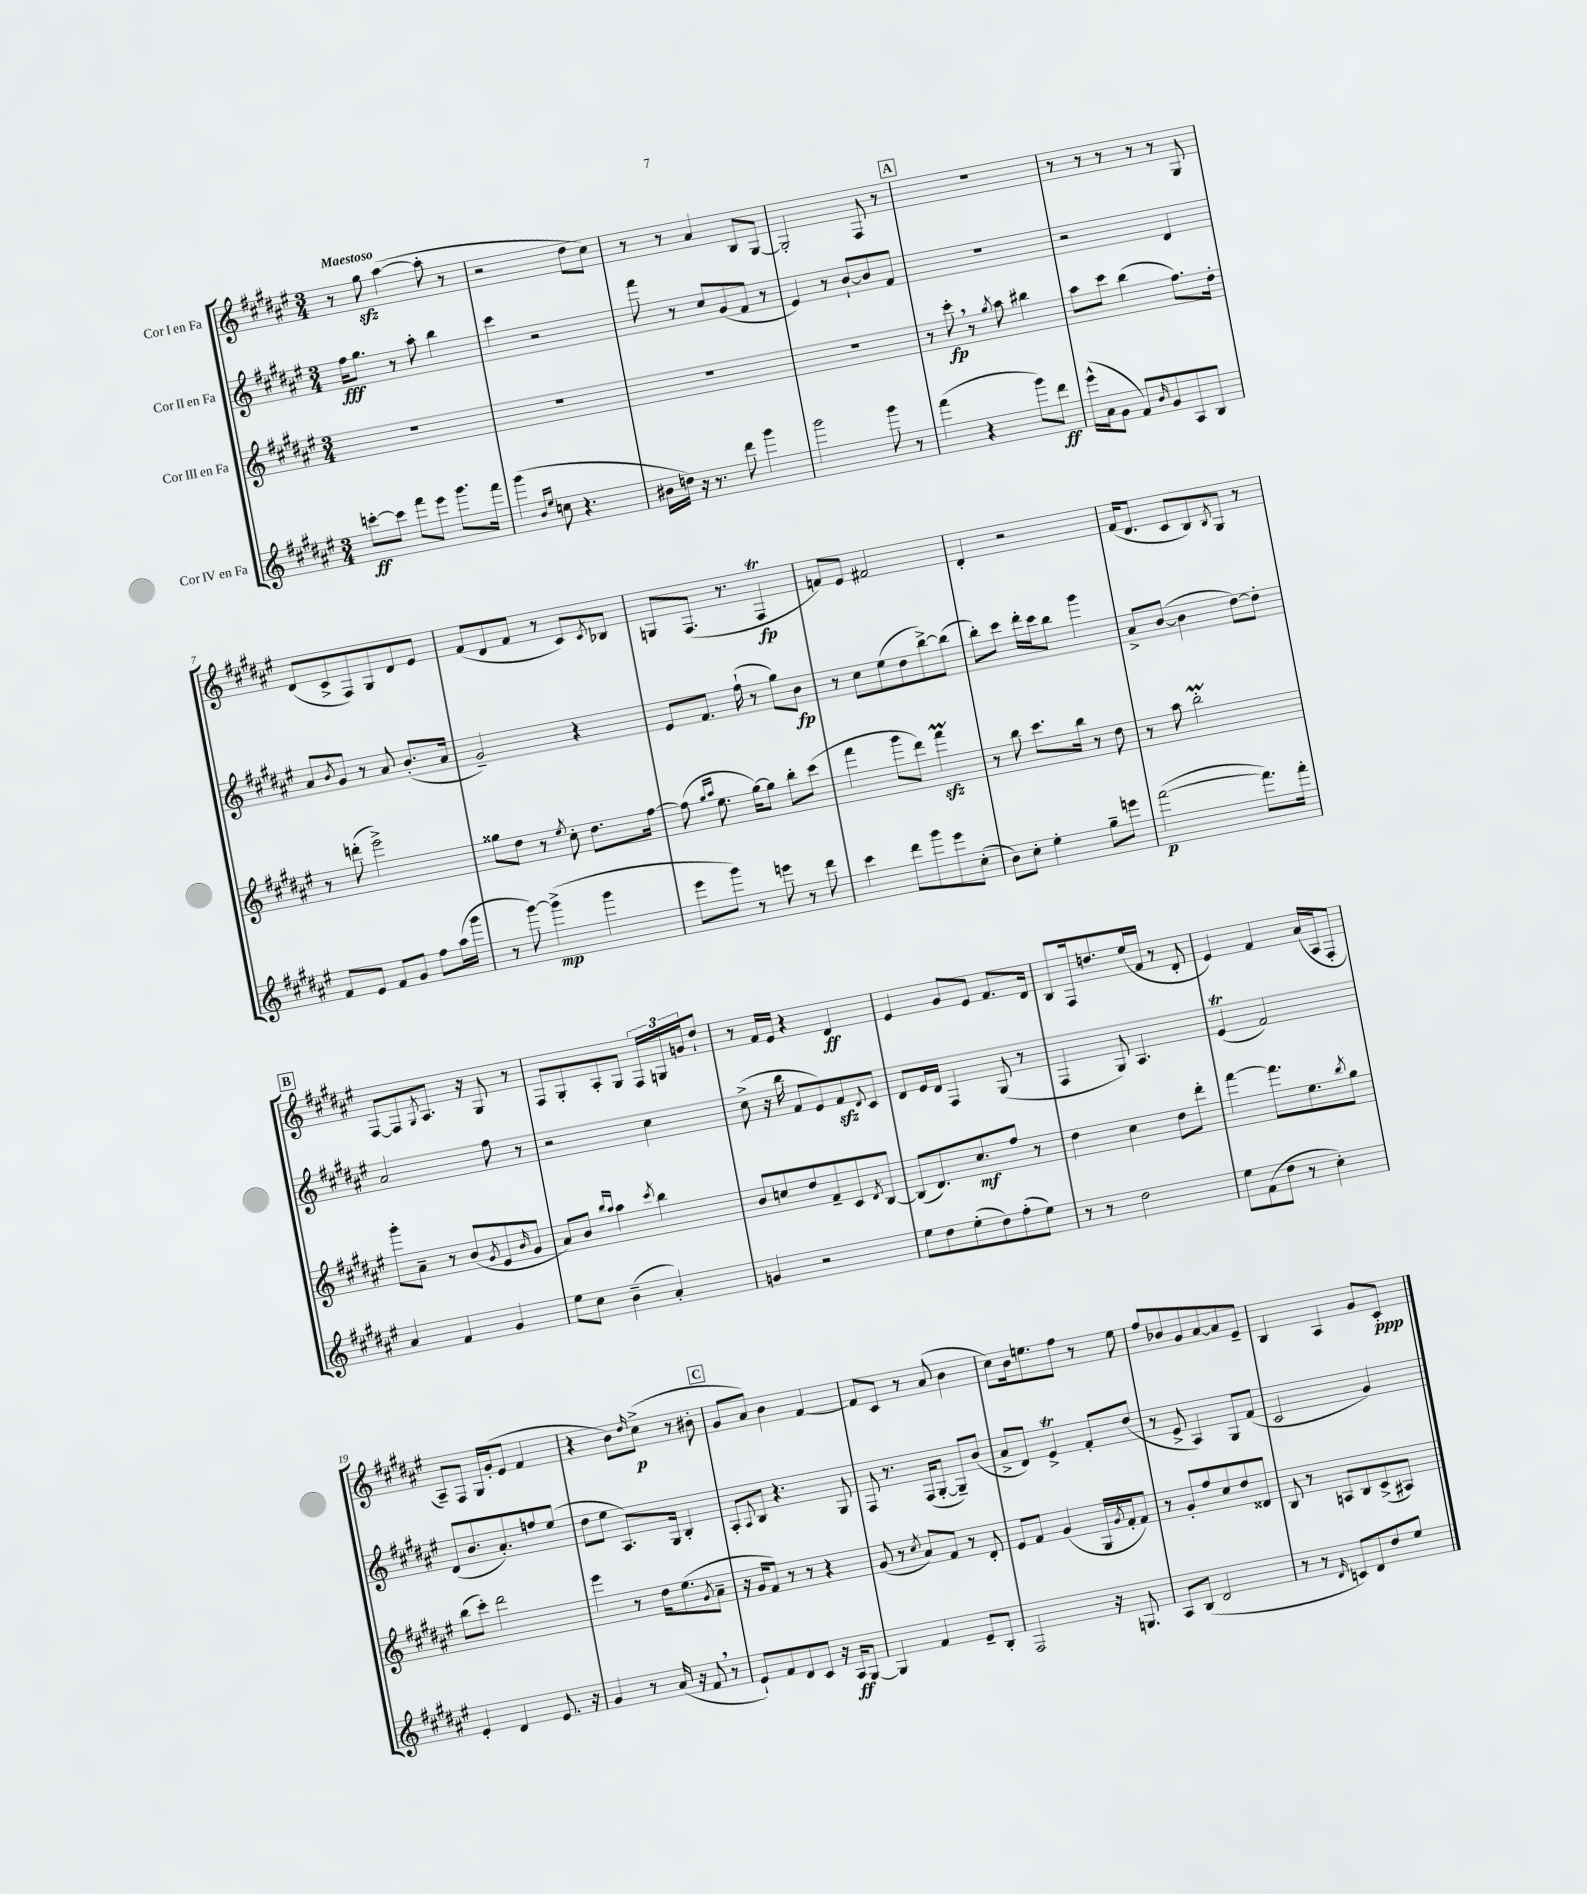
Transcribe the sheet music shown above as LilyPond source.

<<
\new StaffGroup <<
\new Staff = "s0" \with { instrumentName = "Cor I en Fa" } {
    \clef treble \key fis \major \numericTimeSignature \time 3/4 \tempo "Maestoso"
    r8 gis''8\sfz ais''4~( ais''8-. r8 |
    r2 dis''8 cis''8) |
    r8 r8 ais'4 b8 gis8~ |
    gis2-. fis8 r8 |
    \mark \markup { \box "A" } R2. |
    r8 r8 r8 r8 r8 gis8 |
    dis'8( cis'8-> fis8) gis8 dis'8 eis'8 |
    fis'8( dis'8 fis'8 r8 cis'8) \acciaccatura { cis'8 } bes8 |
    g8 fis8.( r8. fis4\trill\fp |
    f'8) eis'8 fis'2 |
    dis'4-. r2 |
    fis'16( dis'8. cis'8 b8) \acciaccatura { b8 } gis8 r8 |
    \mark \markup { \box "B" } fis8~ fis8 \acciaccatura { gis8 } ais8. r16 gis8 r8 |
    fis8 gis8-. ais8-. gis8 \tuplet 3/2 { fis16 g16 g'16 } dis''8-! |
    r8 fis'16 eis'16 r4 dis'4\ff |
    eis'4 gis'8 eis'8 fis'8. dis'16 |
    b8 fis16 d''8. eis''16( fis'16 r8 dis'8-. |
    eis'4) fis'4 ais'16( ais16 fis8-. |
    ais8--) fis8 gis16 gis'16-.( eis'8 fis'4 |
    r4 b'8) \grace { dis''16 } cis''8->\p( r8 bis'8-. |
    \mark \markup { \box "C" } gis'8 ais'8) b'4 fis'4~ |
    fis'8 cis'8 r8 ais'8( b'4 |
    cis''8) b'16 e''8. fis''8 r8 e''8 |
    fis''8 bes'8 gis'8 ais'8~ ais'8 eis'8-- |
    b4 ais4 gis'8 cis'8-.\ppp \bar "|." |
}
\new Staff = "s1" \with { instrumentName = "Cor II en Fa" } {
    \clef treble \key fis \major \numericTimeSignature \time 3/4
    fis''16\fff gis''8. r8 ais''8-. b''4 |
    cis'''4 r2 |
    fis'''8 r8 cis''8 gis'8( fis'8 r8 |
    eis'4) r8 b'8~-! b'8 fis'8 |
    \mark \markup { \box "A" } R2. |
    r2 dis'4 |
    ais'8 \acciaccatura { b'8 } gis'8 r8 ais'8 b'8.-.( ais'16 |
    gis'2--) r4 |
    eis'8 fis'8. fis''16-!( r8 gis''8) b'8\fp |
    r8 cis''8 eis''8( dis''8 b''8~->) b''8( |
    b''8-.) cis'''8 dis'''16-. cis'''16 b''8 gis'''4 |
    ais'8-> b'8~( b'4 dis''8~) dis''8-. |
    \mark \markup { \box "B" } ais'2 fis''8 r8 |
    r2 cis''4 |
    cis''8->( r16 b''16 fis'8 eis'8) fis'8\sfz \appoggiatura { dis'8 } cis'8 |
    dis'8 eis'16 dis'16 fis4 gis8( r8 |
    fis4 gis8) ais4. |
    eis'4\trill( fis'2) |
    dis'8( b'8. ais'8.-.) f''8 eis''8( |
    dis''8 eis''8 ais8.) gis16 b4-. |
    \mark \markup { \box "C" } ais8-. \appoggiatura { ais8 } b8 r4. gis8 |
    fis8 r8. fis16( gis8~-. gis8--) b'8( |
    ais'8-> dis'8) eis'4->\trill fis'8-. dis''8( |
    r8 eis'8-> ais4) gis8 fis'8( |
    cis'2 gis'4) \bar "|." |
}
\new Staff = "s2" \with { instrumentName = "Cor III en Fa" } {
    \clef treble \key fis \major \numericTimeSignature \time 3/4
    R2. |
    R2. |
    R2. |
    R2. |
    \mark \markup { \box "A" } r8 cis'''8-.\fp \breathe r8 \acciaccatura { gis''8 } ais''8 bis''4 |
    ais''8 cis'''8 b''4( fis''8.) dis''16-. |
    r8 d'''8-.( eis'''2->) |
    gisis''8 dis''8 r8 \acciaccatura { eis''8 } cis''8-. dis''8. fis''16~ |
    fis''8( \grace { gis''16 ais''16 } eis''8. gis''16~) gis''8 b''8-. cis'''8( |
    fis'''4 gis'''8 dis'''8) fis'''4\prall\sfz |
    r8 b''8 cis'''8. b''16 r8 dis''8 |
    r8 ais''8 b''2-.\prall |
    \mark \markup { \box "B" } gis'''8-. ais'8-- r8 b'8( \acciaccatura { gis'8 } eis'8 \grace { b'16 } gis'8 |
    ais'8) b'8 \grace { b''16 ais''16 } ais''4 \acciaccatura { cis'''8 } b''4 |
    b'8 c''8 dis''8 fis'8-- cis'8 \acciaccatura { dis'8 } b8~ |
    b8( dis'8.) cis''8.\mf fis''8 r8 |
    dis''4 cis''4 dis''8 dis'''8-. |
    fis'''4~ fis'''8. eis''8. \acciaccatura { b''8 } gis''8 |
    b''8( cis'''8-.) dis'''2 |
    eis'''4 r8 dis''16 eis''8.( \acciaccatura { gis'8 } ais'8-- |
    \mark \markup { \box "C" } r16 gis'16 fis'8) r8 r8 r4 |
    gis'8( r8 \acciaccatura { cis''8 } ais'8) fis'8 r8 dis'8-. |
    eis'8 fis'8 gis'4( gis16 \acciaccatura { gis'8 } fis'16-. fis'8) |
    r8 gis'8-. fis''8 cis''8 dis''8 disis'8 |
    b8 r8 a8 b8 cis'8->( ais8) \bar "|." |
}
\new Staff = "s3" \with { instrumentName = "Cor IV en Fa" } {
    \clef treble \key fis \major \numericTimeSignature \time 3/4
    c'''8~-.\ff c'''8 fis'''8 eis'''8 gis'''8. fis'''16 |
    gis'''4( \grace { b'16 eis''16 } c''8 r4. |
    bis'16 d''16) r16 r8. dis'''8 gis'''4 |
    gis'''2 gis'''8 r8 |
    \mark \markup { \box "A" } fis'''4( r4 gis'''8) dis'''8\ff |
    eis'''16-^( ais'16 gis'8 fis'8) \grace { b'16 } gis'8 ais8 b8 |
    fis'8 eis'8 fis'8 gis'8 fis''8 ais''16( gis'''16 |
    r8 gis'''8~) gis'''4->\mp( gis'''4 |
    eis'''8 gis'''8) r8 e'''8 r8 dis'''8 |
    cis'''4 dis'''8 gis'''8 eis'''8 cis''8-.( |
    b'8) cis''8-. eis''4-. gis''8-- e'''8 |
    fis'''2~\p( fis'''8.) fis'''16-. |
    \mark \markup { \box "B" } ais'4 fis'4 gis'4 |
    eis''8 cis''8 b'4--( ais'4-.) |
    g'4 r2 |
    eis''8 dis''8 eis''8-.( dis''8) fis''8-.( eis''8) |
    r8 r8 dis''2 |
    eis''8 fis'8( dis''8 r8 cis''4-.) |
    eis'4-. dis'4 eis'8. r16 |
    gis'4 r8 ais'16( r16 fis'8 \breathe r8 |
    \mark \markup { \box "C" } eis'8-!) fis'8 dis'8 cis'8 r16 ais16\ff gis8~ |
    gis4 fis'4 eis'8-- b8-. |
    fis2 r16 g8. |
    ais8 b8( dis'2 |
    r8 r8 \grace { dis'16 } c'8) dis'8 dis''8 eis''8 \bar "|." |
}
>>
>>
